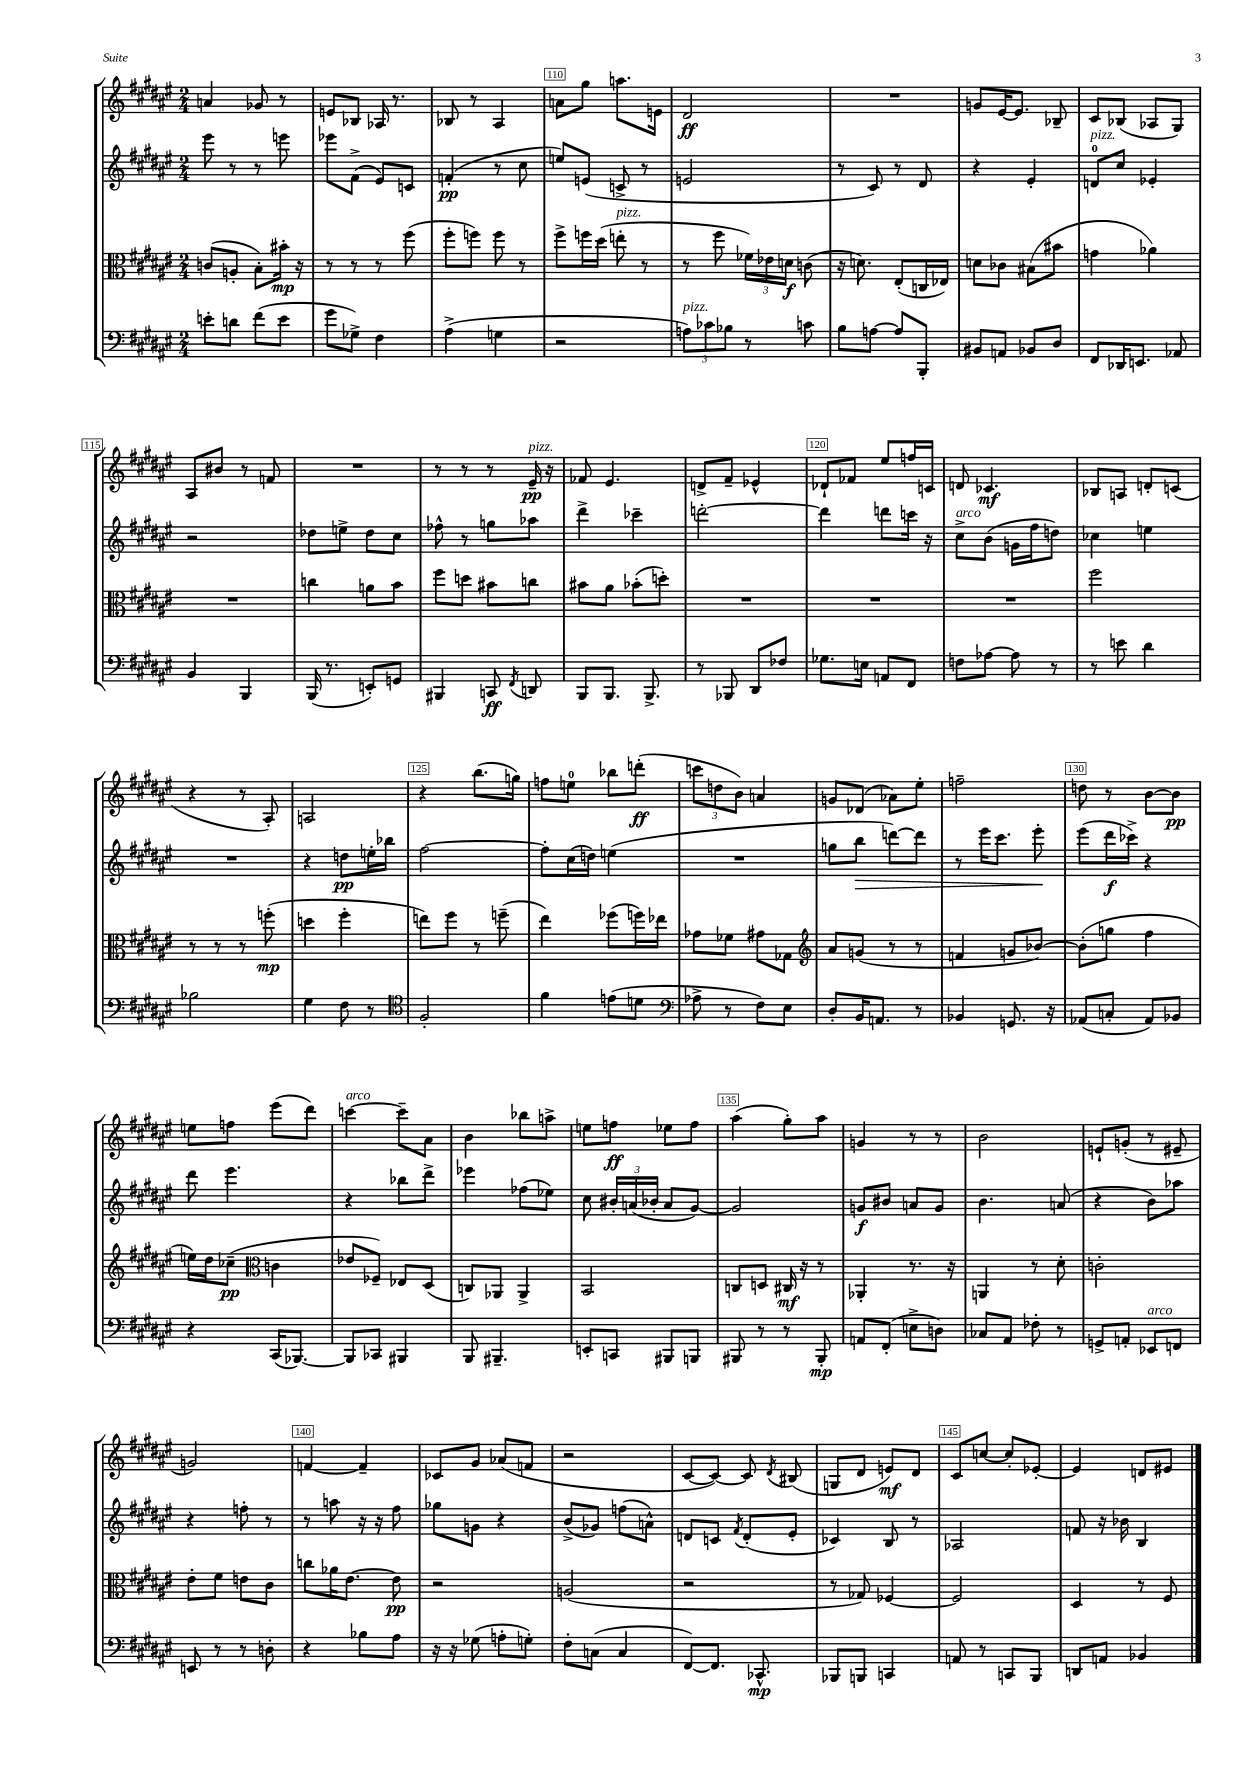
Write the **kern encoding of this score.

**kern	**kern	**kern	**kern
*staff4	*staff3	*staff2	*staff1
*clefF4	*clefC3	*clefG2	*clefG2
*k[f#c#g#d#a#e#]	*k[f#c#g#d#a#e#]	*k[f#c#g#d#a#e#]	*k[f#c#g#d#a#e#]
*M2/4	*M2/4	*M2/4	*M2/4
8e'\L	(8c/L	8eee#\	4a/
8d\J	8A'/J	8r	.
(8f#\L	8B'\L)	8r	8g-/
8e\J	16b#'\Jk	8eee\	8r
.	16r	.	.
=	=	=	=
8g#\L	8r	8eee-\L	8e/L
8G-^\J)	8r	(8f#^\J	8B-/J
4F#\	8r	8e#/L)	16A-/
.	.	.	8.r
.	(8ff#\	8c/J	.
=	=	=	=
(4A#^\	8ff#'\L	(4f'/	8B-/
.	8ff\J)	.	8r
4G\	8ff\	8r	4A#/
.	8r	8cc#\	.
=	=	=	=
2r	8ff#^\L	8ee/L)	8a\L
.	16ff\L	(8e/J	8gg#\J
.	(16dd#\JJ	.	.
.	8ee'\	8c^/	8.aa\L
.	8r	8r	.
.	.	.	16e\Jk
=	=	=	=
12A\L)	8r	2e/	2d#/
12c-\	.	.	.
.	8ff#\	.	.
12B-\J	.	.	.
8r	24f-\LL)	.	.
.	24e-\	.	.
.	24d\JJ	.	.
8c\	(8c\	.	.
=	=	=	=
8B\L	16r	8r	2r
.	8.d\)	.	.
[8A\J	.	8c#/)	.
8A/]L	(8E#'/L	8r	.
8BBB'/J	16C/L	8d#/	.
.	16E-/JJ)	.	.
=	=	=	=
8BB#/L	8d\L	4r	8g/L
8AA/J	8c-\J	.	[16e#/K
.	.	.	8.e#/]J
8BB-/L	(8B#\L	4e#'/	.
8D#/J	8b#\J	.	8B-~/
=	=	=	=
8FF#/L	4g\	8d/L	8c#/L
16DD-/K	.	8cc#/J	(8B-/J
8.EE/J	.	.	.
.	4a-\)	4e-'/	8A-/L
8AA-/	.	.	8G#/J)
=	=	=	=
4BB/	2r	2r	8A#/L
.	.	.	8b#/J
4BBB/	.	.	8r
.	.	.	8f/
=	=	=	=
(16BBB/	4cc\	8dd-\L	2r
8.r	.	.	.
.	.	8ee^\J	.
8EE'/L)	8a\L	8dd-\L	.
8GG/J	8b\J	8cc#\J	.
=	=	=	=
4BBB#/	8ff#\L	8ff-^^\	8r
.	8dd\J	8r	8r
8CC/	8b#\L	8gg\L	8r
8qFF#/	.	.	.
8DD/	8cc\J	8aa-\J	16e#~/
.	.	.	16r
=	=	=	=
8BBB/L	8b#\L	4ddd#^\	8f-/
8.BBB/J	8a#\J	.	4.e#/
.	(8b-'\L	4ccc-~\	.
8.BBB^/	.	.	.
.	8dd'\J)	.	.
=	=	=	=
8r	2r	[2ddd'\	8d^/L
8BBB-/	.	.	8f#~/J
8DD#/L	.	.	4e-^^/
8F-/J	.	.	.
=	=	=	=
8.G-\L	2r	4ddd\]	8d-`/L
.	.	.	8f-/J
16E\Jk	.	.	.
8AA/L	.	8ddd\L	8ee#/L
8FF#/J	.	16ccc\Jk	16ff/L
.	.	16r	16c/JJ
=	=	=	=
8F\L	2r	8cc#^\L	8d/
[8A-\J	.	(8b\J	4.c-/
8A-\]	.	16g\LL	.
.	.	16ff#\J	.
8r	.	8dd\J)	.
=	=	=	=
8r	2ff#\	4cc-\	8B-/L
8e\	.	.	8A/J
4d#\	.	4ee\	8d'/L
.	.	.	(8c/J
=	=	=	=
2B-\	8r	2r	4r
.	8r	.	.
.	8r	.	8r
.	(8ff'\	.	8A#'/)
=	=	=	=
4G#\	4dd\	4r	2A/
8F#\	4ff#'\	8dd\L	.
8r	.	16ee'\L	.
.	.	16bb-\JJ	.
=	=	=	=
*clefC4	*	*	*
2F#'/	8ee\L)	[2ff#\	4r
.	8ff#\J	.	.
.	8r	.	(8.bb\L
.	(8ff~\	.	.
.	.	.	16gg\Jk)
=	=	=	=
4f#\	4ee#\)	8ff#'\]L	8ff\L
.	.	(16cc#\L	8ee\J
.	.	16dd\JJ)	.
(8e\L	(8ff-\L	(4ee\	8bb-\L
8d\J	16ff\L)	.	(8ddd'\J
.	16ee-\JJ	.	.
=	=	=	=
*clefF4	*	*	*
8A-^\	8g-\L	2r	12ccc\L
.	.	.	12dd\
8r	8f-\J	.	.
.	.	.	12b\J)
8F#\L)	8g#\L	.	4a/
8E#\J	8G-\J	.	.
=	=	=	=
*	*clefG2	*	*
8D#'/L	8a#/L	8gg\L	8g/L
16BB/K	(8g/J	8bb\J	(8d-/J
8.AA/J	.	.	.
.	8r	[8ddd\L)	8a-\L)
8r	8r	8ddd\]J	8ee#'\J
=	=	=	=
4BB-/	4f/	8r	2ff~\
.	.	16eee#\LK	.
.	.	8.ccc#\J	.
8.GG/	8g/L	.	.
.	[8b-/J)	8eee#'\	.
16r	.	.	.
=	=	=	=
(8AA-/L	(8b-'\]L	(8eee#\L	8dd\
8C'/J	8gg\J	16ddd#\L	8r
.	.	16ccc-^\JJ)	.
8AA-/L)	4ff#\	4r	[8b\L
8BB-/J	.	.	8b\]J
=	=	=	=
4r	16ee\LL)	8ddd#\	8ee\L
.	16dd#\J	.	.
.	(8cc-~\J	4.eee#\	8ff\J
*	*clefC3	*	*
(16CC#/LK	4c\	.	(8eee#\L
[8.BBB-/J)	.	.	.
.	.	.	8ddd#\J)
=	=	=	=
8BBB-/]L	8e-/L	4r	[4ccc\
8CC-/J	8F-~/J)	.	.
4BBB#/	8E-/L	8bb-\L	8ccc~\]L
.	(8D#/J	8ddd#^\J	8a#\J
=	=	=	=
8BBB/	8C/L)	4eee-\	4b\
4.BBB#~/	8AA-/J	.	.
.	4AA-^/	(8ff-\L	8bb-\L
.	.	8ee-\J)	8aa^\J
=	=	=	=
8EE'/L	2BB/	8cc#\	8ee\L
8CC/J	.	24b#'/LL	8ff\J
.	.	(24a/	.
.	.	24b-'/JJ	.
8BBB#/L	.	8a/L	8ee-\L
8BBB/J	.	[8g#/J)	8ff\J
=	=	=	=
8BBB#/	8C/L	2g#/]	(4aa#\
8r	8D/J	.	.
8r	16C#/	.	8gg#'\L)
.	16r	.	.
8BBB#'/	8r	.	8aa#\J
=	=	=	=
8AA/L	4AA-'/	8g/L	4g/
(8FF#'/J	.	8b#/J	.
8E^\L	8.r	8a/L	8r
8D\J)	.	8g/J	8r
.	16r	.	.
=	=	=	=
8C-/L	4AA/	4.b\	2b\
8AA#/J	.	.	.
8F-'\	8r	.	.
8r	8d#'\	(8a/	.
=	=	=	=
8GG^/L	2c'\	4r	8e`/L
8AA'/J	.	.	(8g'/J
8EE-/L	.	8b\L)	8r
8FF/J	.	8aa-\J	8e#~/
=	=	=	=
8EE/	8e#'\L	4r	2g/)
8r	8f#\J	.	.
8r	8e\L	8ff'\	.
8D'\	8c#\J	8r	.
=	=	=	=
4r	8cc\L	8r	[4f/
.	16a-\K	8aa\	.
.	[8.e#\J	.	.
8B-\L	.	16r	4f~/]
.	.	16r	.
8A#\J	8e#\]	8ff#\	.
=	=	=	=
16r	2r	8gg-\L	8c-/L
16r	.	.	.
(8G-\	.	8g\J	8g#/J
8A'\L	.	4r	(8a-/L
8G'\J)	.	.	8f/J
=	=	=	=
8F#'\L	(2A/	(8b^/L	2r
(8C\J	.	8g-/J)	.
4C/	.	(8ff\L	.
.	.	8a^^\J)	.
=	=	=	=
[8FF#/L)	2r	8d/L	[8c#/L
8.FF#/]J	.	8c/J	8c#/_J)
.	.	8qf#/	.
.	.	(8d'/L	8c#/]
8.CC-^^/	.	.	.
.	.	.	8qd#/
.	.	8e#'/J	(8B#/
=	=	=	=
8BBB-/L	8r	4c-/)	8G/L
8BBB/J	8G-/)	.	8d#/J
4CC/	[4F-/	8B/	8e/L)
.	.	8r	8d#/J
=	=	=	=
8AA/	2F-/]	2A-/	8c#/L
8r	.	.	[8cc/J
8CC/L	.	.	8cc'/]L
8BBB/J	.	.	[8e-'/J
=	=	=	=
8DD/L	4D#/	8f/	4e-/]
8AA/J	.	16r	.
.	.	16b-\	.
4BB-/	8r	4B/	8d/L
.	8F#/	.	8e#/J
==	==	==	==
*-	*-	*-	*-
